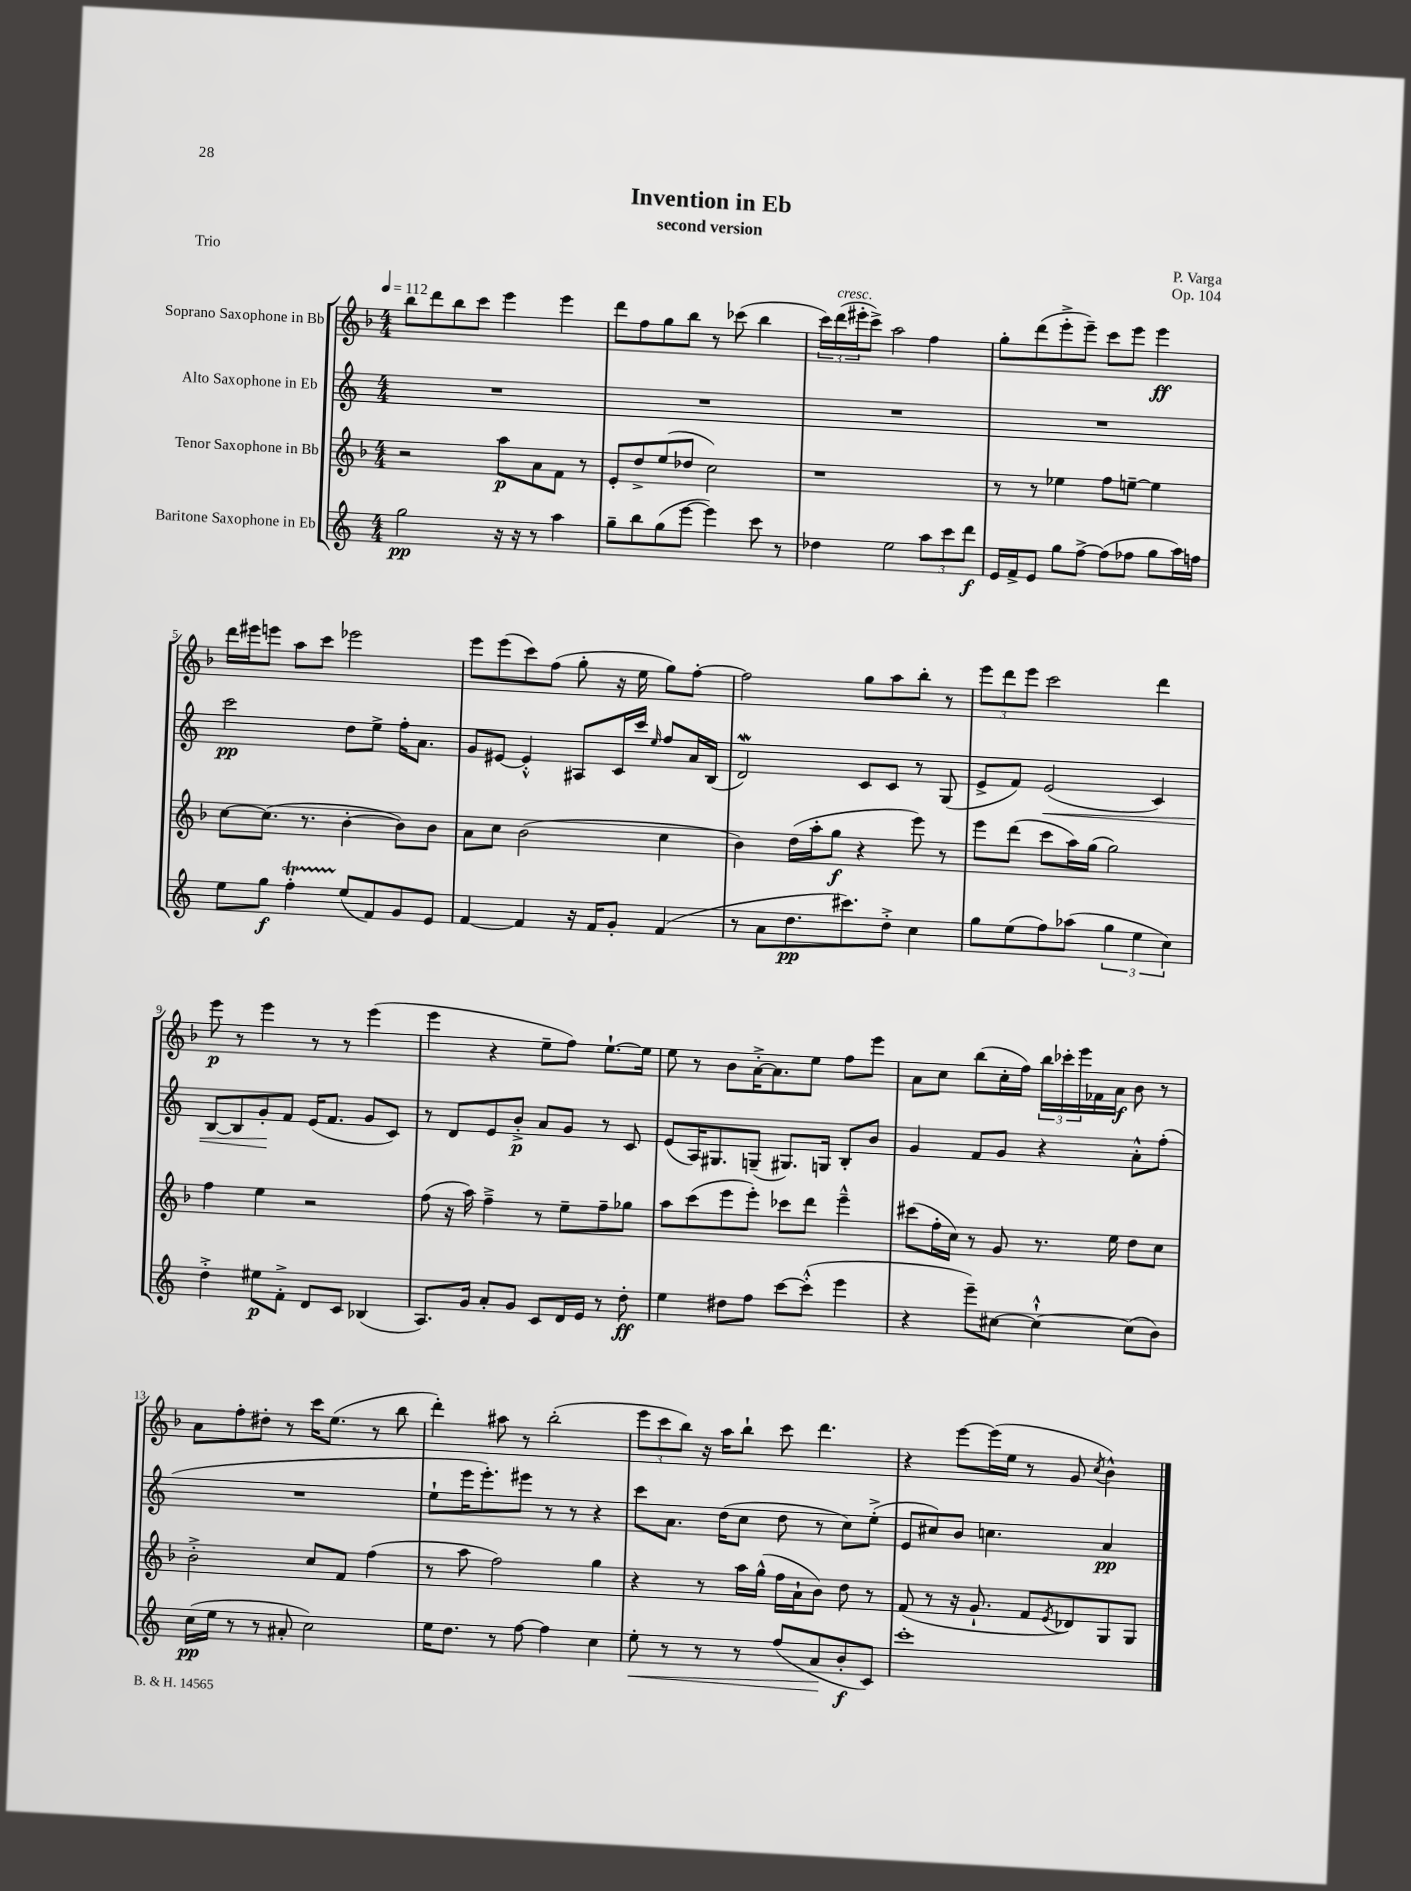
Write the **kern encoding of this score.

**kern	**kern	**kern	**kern
*staff4	*staff3	*staff2	*staff1
*clefG2	*clefG2	*clefG2	*clefG2
*k[]	*k[b-]	*k[]	*k[b-]
*M4/4	*M4/4	*M4/4	*M4/4
*MM112	*MM112	*MM112	*MM112
2gg	2r	1r	8bb-
.	.	.	8ddd
.	.	.	8bb-
.	.	.	8ccc
16r	8aa	.	4eee
16r	.	.	.
8r	8a	.	.
4aa	8f	.	4eee
.	8r	.	.
=	=	=	=
8gg~	8e'	1r	8ddd
8bb	8dd^	.	8ff
(8gg	(8ee	.	8gg
[8eee	8dd-	.	8bb-
4eee])	2cc)	.	8r
.	.	.	(8ccc-
8ccc	.	.	4bb-
8r	.	.	.
=	=	=	=
4dd-	1r	1r	24ccc)
.	.	.	(24ddd
.	.	.	24eee#'
.	.	.	8ccc^)
2ee	.	.	2aa
12aa	.	.	4ff
12ccc	.	.	.
12ddd	.	.	.
=	=	=	=
16e	8r	1r	8gg'
16f^	.	.	.
8e	8r	.	(8ddd
8gg	4ee-	.	8eee'^
[8ff^	.	.	8eee~)
(8ff]	8ff	.	8ccc
8ff-	[8ee~	.	8eee
8gg	4ee]	.	4eee
16aa)	.	.	.
16ff	.	.	.
=	=	=	=
8ee	[8cc	2ccc	16ddd
.	.	.	16eee#
8gg	(8.cc]	.	8eee
4ff'	.	.	8aa
.	8.r	.	.
.	.	.	8ccc
(8ee	[4b-'	8dd	2eee-
8f)	.	8ee^	.
8g	8b-])	16ff'	.
.	.	8.a	.
8e	8b-	.	.
=	=	=	=
[4f	8a	8g	8eee
.	8cc	[8e#	(8eee
4f]	(2b-	4e#'^^]	8ccc)
.	.	.	(8ff
16r	.	8A#	8gg'
16f	.	.	.
8g'	.	16c	16r
.	.	16ccc	16ee
.	.	16qqee	.
(4f	4cc	8ff	8gg)
.	.	16a	[8ff'
.	.	(16B	.
=	=	=	=
8r	4b-)	2d)	2ff]
8a	.	.	.
8.dd	(16dd	.	.
.	16aa'	.	.
.	8gg	.	.
8.ccc#)	.	.	.
.	4r	8c	8gg
8dd'^	.	8c	8aa
4cc	8eee)	8r	8bb-'
.	8r	(8G	8r
=	=	=	=
8gg	8eee	8e^	12eee
.	.	.	12ddd
(8ee	(8ddd	8f)	.
.	.	.	12eee
8ff)	8ccc	(2e	2ccc
(8aa-	16aa)	.	.
.	(16gg	.	.
6gg	2gg)	.	.
6ee	.	.	.
.	.	4c)	4ddd
6cc)	.	.	.
=	=	=	=
4dd'^	4ff	[8B	8eee
.	.	8B]	8r
8ee#	4ee	8g'	4eee
8f'^	.	8f	.
8d	2r	(16e	8r
.	.	8.f	.
8c	.	.	8r
(4B-	.	8g	(4eee
.	.	8c)	.
=	=	=	=
8.A)	(8ff	8r	4eee
.	16r	8d	.
16g	16aa)	.	.
8a'	4ff~^	8e	4r
8g	.	8b'^	.
8c	8r	8a	8ee~
16d	8ee~	8g	8ff)
16e	.	.	.
8r	8ff~	8r	[8.ee`
8dd'	8gg-	8c	.
.	.	.	16ee]
=	=	=	=
4ee	8aa	(8e	8ee
.	(8ccc	16A)	8r
.	.	8.G#	.
8dd#	8eee	.	8b-
8ff	8eee')	(8G~	[16a'^
.	.	.	8.a]
[8ccc	8ccc-	8.G#)	.
(8ccc'^^]	8ddd	.	8ee
.	.	16G	.
4eee	4eee~^^	8B'	8ff
.	.	8b	8eee
=	=	=	=
4r	(8ccc#	4g	8a
.	16ff'	.	8cc
.	16cc)	.	.
8eee~)	8r	8f	(8bb-
[8cc#	8g	8g	16cc'
.	.	.	16ff)
4cc#`^^_	8.r	4r	24bb-
.	.	.	24ccc-'
.	.	.	24eee
.	.	.	16f-
.	16ee	.	16a
(8cc#]	8dd	8a'^^	8b-
8b)	8cc	(8ff'	8r
=	=	=	=
(16cc	2b-'^	1r	8a
16ee	.	.	.
8r	.	.	8ff'
8r	.	.	8dd#'
8a#'	.	.	8r
2cc)	8cc	.	16ccc
.	.	.	(8.ee
.	8f	.	.
.	(4ff	.	8r
.	.	.	8bb-
=	=	=	=
16ee	8r	8ee`	4ddd')
8.dd	.	.	.
.	8aa	16eee	.
.	.	8.eee')	.
8r	2ff)	.	8aa#
[8ff	.	8eee#	8r
4ff]	.	8r	(2bb-'
.	.	8r	.
4cc	4gg	4r	.
=	=	=	=
8ee'	4r	8ccc	12eee
.	.	.	12ccc
8r	.	8.a	.
.	.	.	12bb-)
8r	8r	.	16r
.	.	(16dd	16aa
8r	16aa	8cc	8bb-`
.	(16gg^^	.	.
(8ff	16ff	8dd	8ccc
.	16a`	.	.
8a	8b-)	8r	4.ddd
8b'	8dd	8cc)	.
8c)	8r	(8ee'^	.
=	=	=	=
1ccc'	(8f	8e	4r
.	8r	8cc#)	.
.	16r	8b	[8eee
.	8.g`	.	.
.	.	4.cc	(16eee]
.	.	.	16ee
.	8f	.	8r
.	8qe	.	.
.	8d-)	.	8g
.	.	.	8qcc
.	8G	4a	4b-^^)
.	8G	.	.
==	==	==	==
*-	*-	*-	*-
